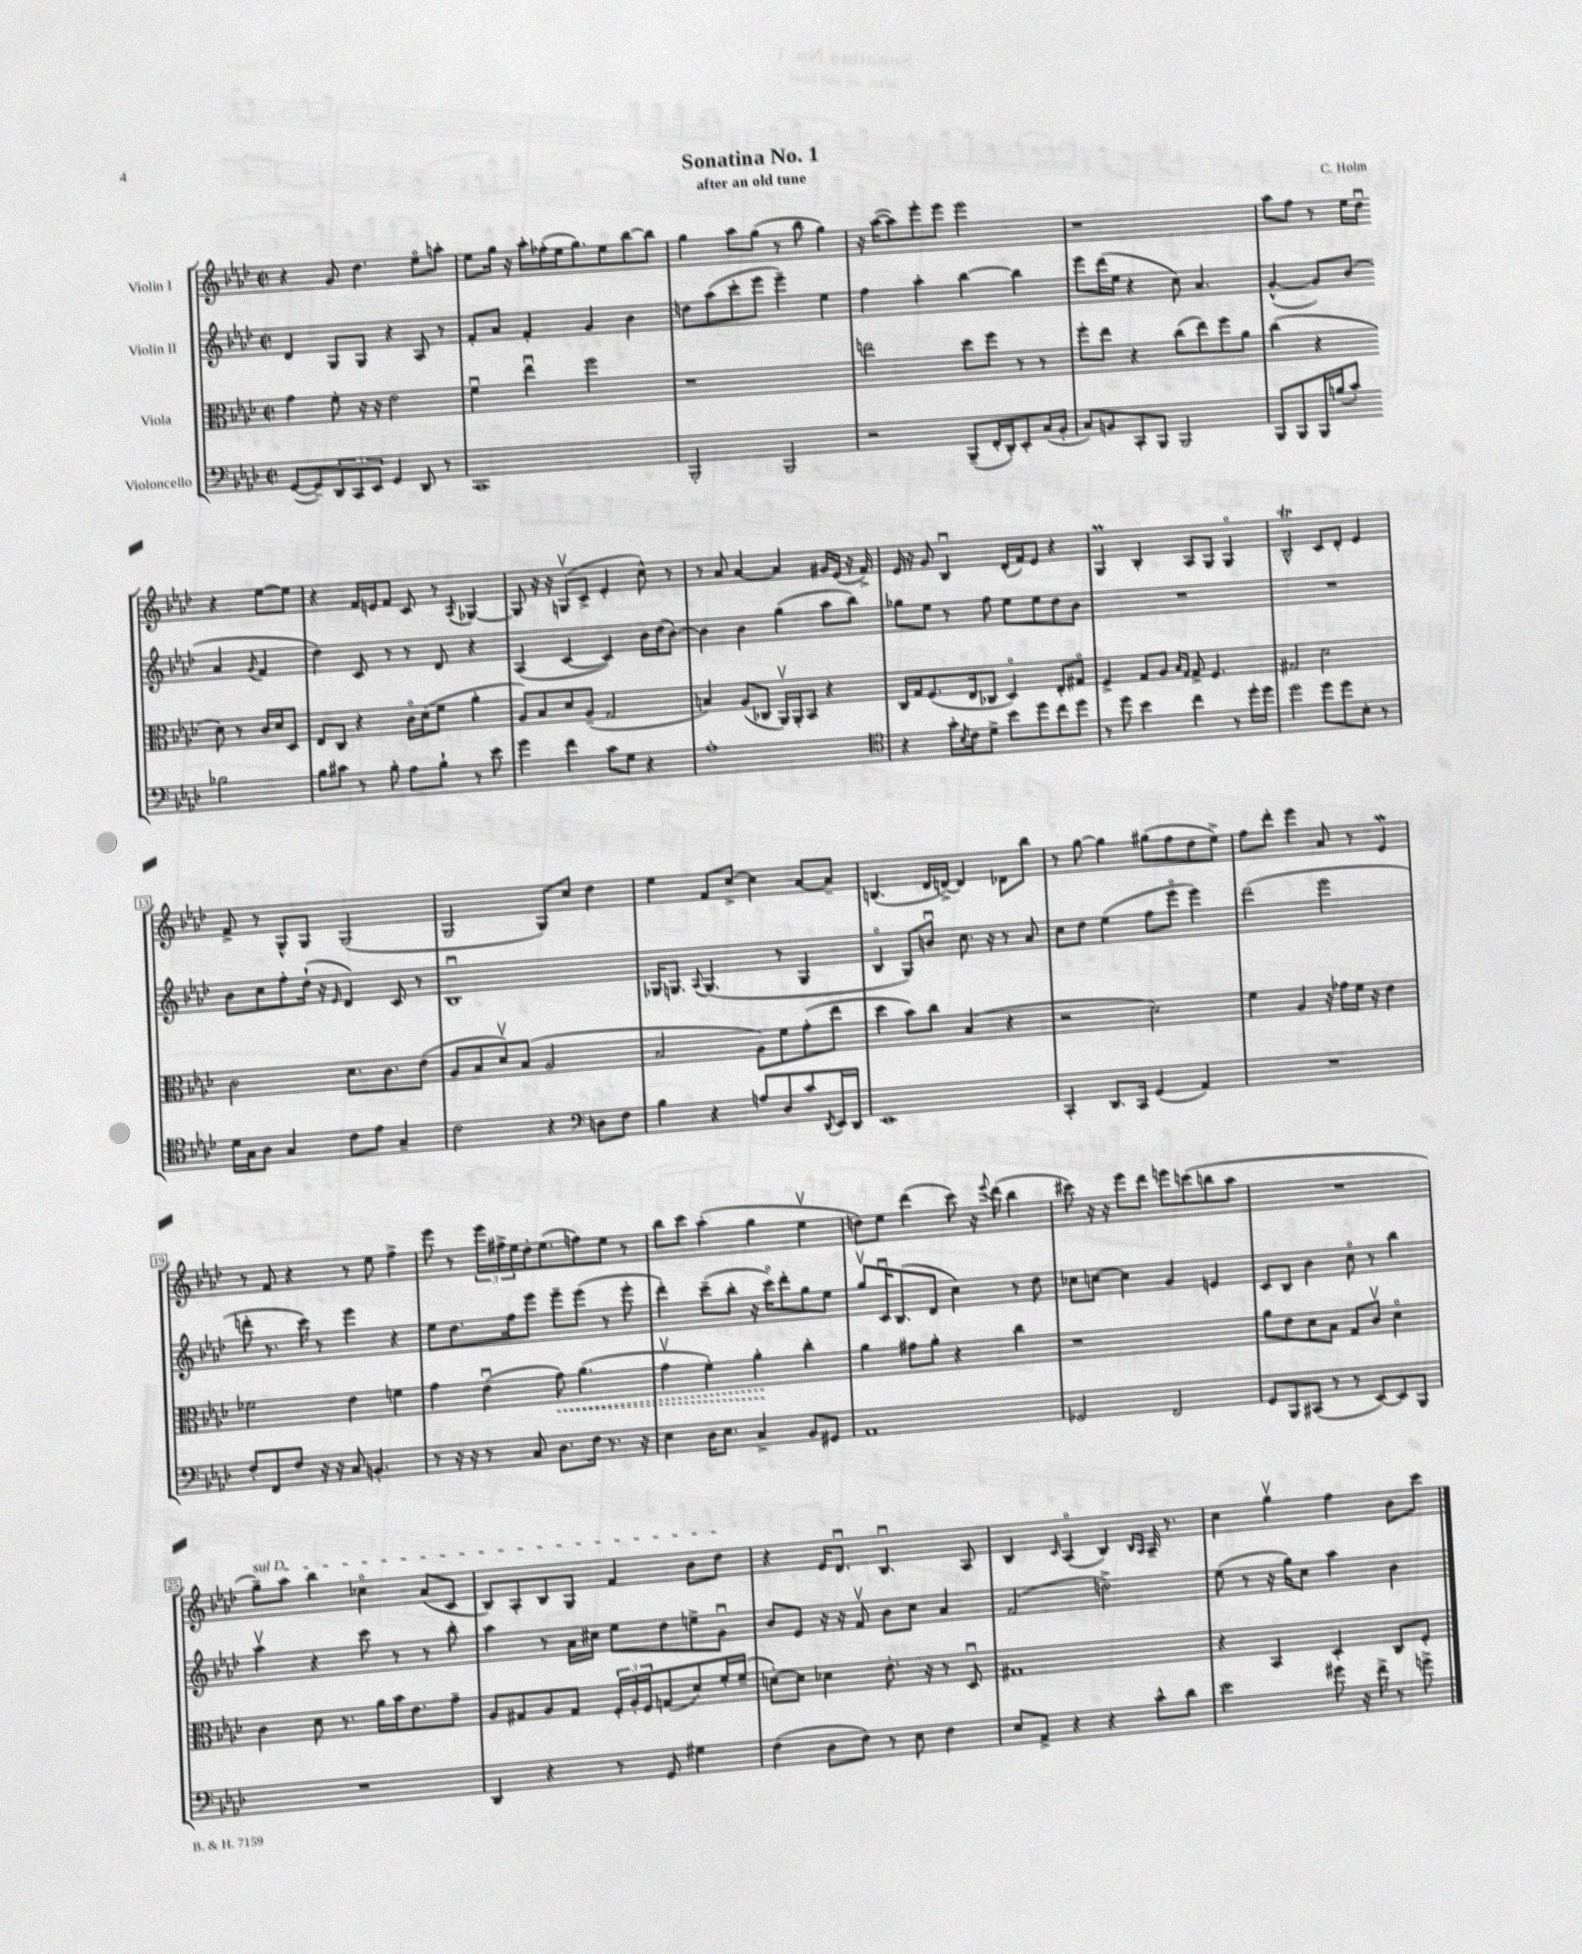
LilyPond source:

\header { title = "Sonatina No. 1" composer = "C. Holm" subtitle = "after an old tune" }
<<
\new StaffGroup <<
\new Staff = "s0" \with { instrumentName = "Violin I" } {
    \clef treble \key aes \major \defaultTimeSignature \time 2/2
    r4 g'8 des''4. ees''8\flageolet a''8-. |
    ees''8 g''16 r16 aes''16-. fes''16-.( ees''16 g''8.) ees''8 bes''8~ bes''8 |
    g''4 aes''8 g''8( r8 bes''8 g''4) |
    r16 aes''16~( aes''8) ees'''8-. ees'''8 ees'''2 |
    r1 |
    aes''8 f''8 r8 ees''16 des''16\downbow r4 ees''8~ ees''8 |
    r4 f'16 e'16 f'8 c'8 r8 \acciaccatura { aes8 } ges4~ |
    ges8 r16 r16 g8\upbow( c'8-> ees'4-. c''8-^) r8 |
    r8 aes'8 aes'4~ aes'4 gis'16 ees'16( r16 f'16->) |
    ees'16 r16 g'8 bes4\downbow des'16-.( f'16) ees'8 r4 |
    g4\prall bes4-. aes8 g8 g4\flageolet |
    bes2-^\trill c'8 des'8-. ees'4 |
    f'8-> r8 g8-^ g8 g2( |
    g2 g8) c''8 des''4 |
    ees''4 f'8 c''8~-> c''4 aes'8~ aes'8-- |
    b4.( des'16 d'16~->) d'4 des'8 bes''8 |
    r8 g''8~ g''4 gis''8( f''8 des''8 ees''8->) |
    f''8 des'''8-. ees'''4 aes'8 r8 ees'4\mordent |
    r8 f'8 r4 r8 ees''8 f''4-> |
    ees'''8 r8 \tuplet 3/2 { ees'''16 fis''16-> ees''16 } des''16-. ees''8.( f''8) ees''8 r8 |
    bes''8 c'''8 aes''4-.( g''4 ees''4\upbow |
    d''8) ees''8 des'''4( c'''8) r16 \appoggiatura { ees'''8 } des'''16( bes''4 |
    cis'''8) r16 r16 ees'''8 des'''8 e'''8 c'''8( b''8 aes''8 |
    R1 |
    \once \override TextSpanner.bound-details.left.text = \markup { \italic "sul D" } g''8--\startTextSpan) aes''8 bes''4 ces''4\flageolet aes'8( c'8 |
    bes8) aes8-. bes8 g8 f'4 bes'8 des''8\stopTextSpan |
    r4 ees'16 des'8.\downbow bes4.\downbow aes8 |
    bes4 \grace { c'16 } aes4\flageolet( bes4) \grace { bes16 aes16 } aes16-- r8. |
    c''4 g''4\upbow f''4 bes'8 c'''8 \bar "|." |
}
\new Staff = "s1" \with { instrumentName = "Violin II" } {
    \clef treble \key aes \major \defaultTimeSignature \time 2/2
    des'4 g8 g8 r4 aes8 r8 |
    f'8-. aes'8 f'4-. g'4 bes'4 |
    d''8 aes''8( c'''8-. ees'''8 ees'''4--) ees''4 |
    f''4 aes''4-. bes''4~ bes''4 |
    ees'''8 des'''16( ees''16 r4 c''8) aes'4. |
    g'4~-^( g'8) bes'8( aes'4 \acciaccatura { g'8 } f'4 |
    des''4) c'8 r8 r8 des'8 r4 |
    aes4( c'4~ c'4) bes'16 des''16( bes'8~) |
    bes'4 bes'4 g''4( aes''8 bes''8) |
    ges''8 ees''8 r8 f''8 ees''8 ees''8 des''8 bes'8 |
    R1 |
    R1 |
    bes'8 c''8 f''8-. des''16-!( r16 \grace { ees'16 } des'4) c'8 r8 |
    bes1\downbow |
    ges16 g8. \appoggiatura { aes8 } g4.( r8 g4 |
    bes4\flageolet g8) b'8\downbow c''8. r16 r8 aes'8 |
    c''8 des''8 ees''4( f''8 ees'''8\flageolet ees'''4) |
    des'''2( ees'''2 |
    d'''8-. r8. c'''16) r8 ees'''4 r4 |
    ees''8 des''8. f''16 ees'''8 ees'''8-- ees'''8( r8 ees'''8-. |
    des'''4-.) c'''8--( bes''8-. r16 c'''16\flageolet) des'''8-. g''8 ees''8 |
    g''8\upbow c'16\downbow bes8.( des'8 c''4) r8 des''8 |
    ces''8 c''8~ c''4 g'4 e'4 |
    c'8 bes8 bes'4 c''8\flageolet r8 bes''4 |
    aes''4\upbow r4 c'''8 r8 r8 bes''8-. |
    aes''4 r8 aes'16 cis''16 ees''8 des''8 e''8-> g'8\downbow |
    bes'8 ees'8 r16 r16 f'8\upbow bes'8 c''8 aes'4 |
    f'2( d''2->) |
    ees''8( r8 r16 g''16) c''8 aes''4 bes'4 \bar "|." |
}
\new Staff = "s2" \with { instrumentName = "Viola" } {
    \clef alto \key aes \major \defaultTimeSignature \time 2/2
    g'4 f'8-. r16 r16 ees'2 |
    f'4\downbow ees''4\downbow f''2 |
    r1 |
    e''2 des''8 f''8 r8 r8 |
    f''8-. ees''8 r4 c''8( ees''8) f''8 aes'8 |
    c''4( r4 des'8) r8 c'16 des'16 des8 |
    ees8 c8 r4 c'16\flageolet des'16( f'8 aes'4-. |
    aes8) bes8 des'8 aes8--( g2 |
    b4) aes8( ces8 aes,16\upbow) aes,16-. bes,8 r4 |
    c16 g16 f8.( ees16 ces8 des4\flageolet) ees8-. gis8\flageolet |
    f4-> g8 aes8 \grace { bes16 g16 } g8-> f4. |
    gis2 des'2 |
    c'2 des'8. c'8. ees'8( |
    aes8 bes8 des'8\upbow) bes8( aes2 |
    bes2 aes8) f'8 g'8-.( ees''8 |
    des''4 bes'8) c''8 bes4( r4 |
    r2 des'2) |
    f'4 aes4 r16 ges'16 f'16 r16 ees'4 |
    fes'2 ees'4 f'4 |
    g'4 ees'4\downbow( \once \override Hairpin.style = #'dashed-line g'8\<) aes'4.( |
    g'4\upbow f'4-.) aes'4-.\! c''4-. |
    aes'4 gis'8 aes'8-. r4 c''4 |
    r1 |
    aes'8 ees'8 des'8 bes8 g8 c'8\upbow des'4\flageolet |
    c'4 des'8 r8. aes'16 bes'16 ees'8. g'8-- |
    aes8 gis8 aes8 gis8 \tuplet 3/2 { f16-. aes16-. f16 } g8( des'8) f'16-. f'16--( |
    d'8~-.) d'8 des'4 ees'8.-. r16 r8 des8\downbow |
    gis1 |
    r4 bes,4 des4-. c8 f8-. \bar "|." |
}
\new Staff = "s3" \with { instrumentName = "Violoncello" } {
    \clef bass \key aes \major \defaultTimeSignature \time 2/2
    g,8~( g,8--) \tuplet 3/2 { des,8 c,8 ees,8 } g,4 des,8 r8 |
    c,1 |
    bes,,2-. bes,,2 |
    r2 bes,,8--( f,16-. des,16-.) ees,8-. c16( bes,16-. |
    c8) b,8 c,8-. bes,,8 bes,,2 |
    bes,,8 bes,,8 bes,,16 b16( c'8-.) bes2 |
    bes8 cis'8 r8 bes8-. aes8 bes8-! r8 ees'8 |
    g'4 f'4 c'8 g8 r4 |
    aes1-. |
    \clef tenor r4 g'16-. \acciaccatura { bes8 } c'16 des'8-> bes'8 des''8 c''8 des''8 |
    r8 des''8 bes'4 c''4 r8 des''16-. des''16 |
    des''2 des''8 des''8 bes8-. r8 |
    des'16 g16 aes8 g4 c'8 ees'8 g4-- |
    c'2 r4 \clef bass d8 f8 |
    bes4 r4 a8 des8 c'8 \acciaccatura { des,8 } ees,16 des,16 |
    ees,1 |
    c,4-. des,8. c,16 g,4( aes,4) |
    R1 |
    f8-. f,8 f8 r16 r16 c8 b,4.-. |
    r8 r16 r16 r8 c8 des8. f16 r8. r16 |
    ees4 des16 ees8. c4-> bes,8 gis,8 |
    aes,1 |
    ges,2 f,2 |
    g,8 bes,,8 cis,8( r8 r8 ees,8~) ees,8 bes,,8 |
    R1 |
    des,4 r4 r8 g,8 gis4 |
    f4( des8 f8) r8 ees8 f4 |
    ees8 aes,8-> r4 r4 c'8-^ des'8 |
    ees'2 gis'8 r16 f'16-> r8 g'8-> \bar "|." |
}
>>
>>
\layout { \context { \Score \override BarNumber.stencil = #(make-stencil-boxer 0.1 0.3 ly:text-interface::print) } }
